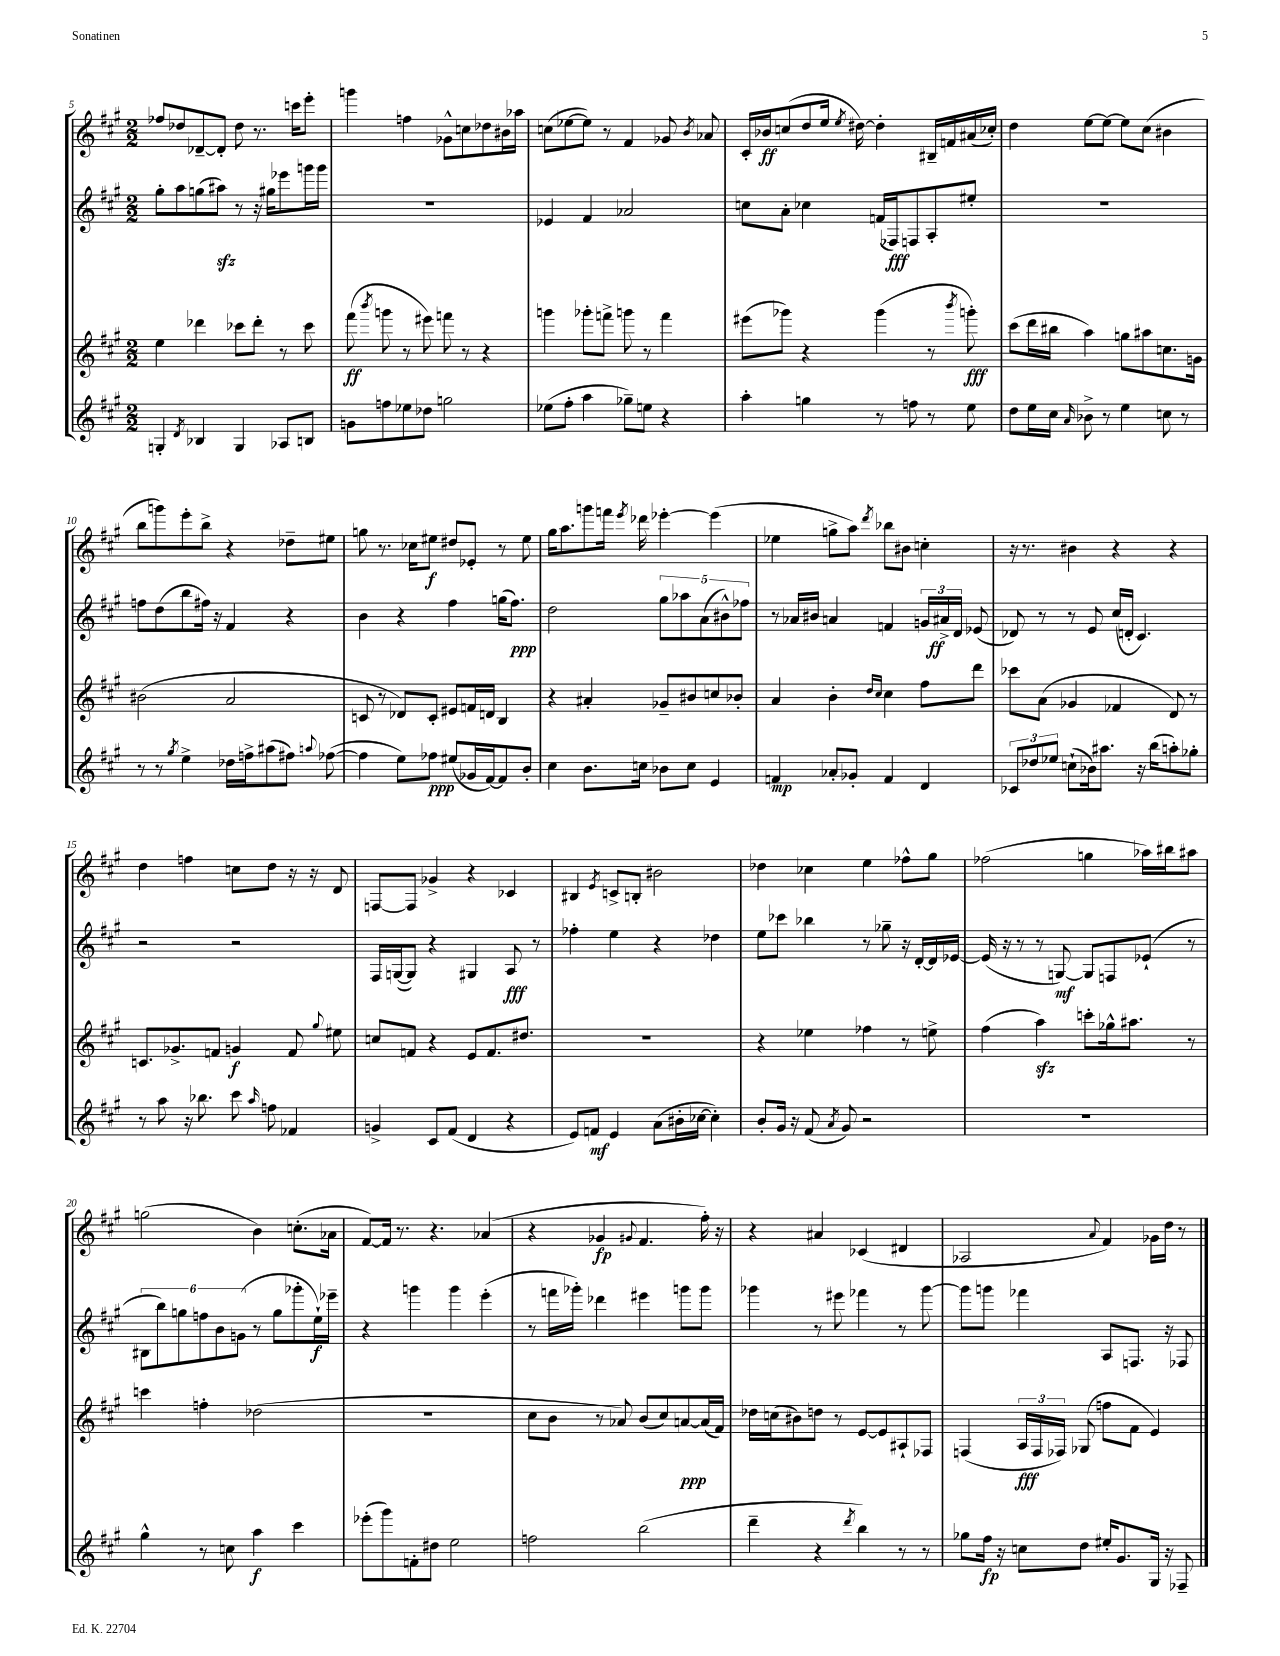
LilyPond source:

<<
\new StaffGroup <<
\new Staff = "s0" {
    \clef treble \key a \major \numericTimeSignature \time 2/2
    \autoBeamOff fes''8[ des''8 des'8~-- des'8]-. des''8 r8. c'''16[ e'''8]-. |
    g'''4 f''4 ges'8[-^ c''8 des''8 bis'16 aes''16] |
    c''8[( ees''8~ ees''8]) r8 fis'4 ges'8 \acciaccatura { b'8 } aes'8 |
    cis'16[-. bes'16\ff c''8( d''8 e''16] \acciaccatura { e''8 } dis''16~) dis''4-. bis16[-- f'16 ais'16( ces''16]-.) |
    d''4 e''8[~ e''8]~ e''8[ cis''8]( bis'4 |
    b''8[ g'''8) e'''8-. b''8]-> r4 des''8[-- eis''8] |
    g''8 r8. ces''16[ eis''8]\f dis''8[ ees'8]-. r8 eis''8 |
    gis''16[ a''8. g'''8 f'''16] \acciaccatura { e'''8 } des'''16 ees'''4~-. ees'''4( |
    ees''4 g''8[-> a''8]) \acciaccatura { d'''8 } bes''8[ bis'8] c''4-. |
    r16 r8. bis'4 r4 r4 |
    d''4 f''4 c''8[ d''8] r16 r16 d'8 |
    f8[~ f8] ges'4-> r4 ces'4 |
    bis4 \acciaccatura { e'8 } c'8[-> b8]-. bis'2 |
    des''4 ces''4 e''4 fes''8[-^ gis''8] |
    fes''2( g''4 aes''16[) bis''16 ais''8] |
    g''2( b'4) c''8.[-.( aes'16] |
    fis'8[~) fis'16] r8. r4. aes'4( |
    r4 ges'4\fp \appoggiatura { gis'8 } fis'4. fis''16-.) r16 |
    r4 ais'4 ces'4( dis'4 |
    aes2 \appoggiatura { a'8 } fis'4) ges'16[ d''16] r8 \bar "|." |
}
\new Staff = "s1" {
    \clef treble \key a \major \numericTimeSignature \time 2/2
    \autoBeamOff gis''8[-. a''8 g''8( ais''8]\sfz) r8 r16 gis''16[ ees'''8 g'''16 g'''16] |
    R1 |
    ees'4 fis'4 aes'2 |
    c''8[ a'8]-. ces''4 f'16[( fes16\fff) f8 a8-. eis''8]-. |
    R1 |
    f''8[ d''8( b''8 fis''16]) r16 fis'4 r4 |
    b'4 r4 fis''4 g''16[( fis''8.]\ppp) |
    d''2 \tuplet 5/4 { gis''8[ aes''8 a'8( bis'8-^) fes''8] } |
    r8 aes'16[ bis'16] a'4 f'4 \tuplet 3/2 { g'16[ ais'16->\ff d'16] } ees'8( |
    des'8) r8 r8 e'8 cis''16[( d'16]-. cis'4.) |
    r2 r2 |
    fis16[ g16~( g8]) r4 gis4 a8\fff r8 |
    fes''4-. e''4 r4 des''4 |
    e''8[ ces'''8] bes''4 r8 ges''8-- r16 d'16[~-. d'16 ees'16]~ |
    ees'16( r16 r8 r8 g8~\mf) g8[ f8 ees'8]-!( r8 |
    \tuplet 6/4 { bis8[ b''8) g''8 f''8 b'8 g'8]( } r8 g''8[ ges'''8-. e''16-!\f) ees'''16]-- |
    r4 g'''4 g'''4 e'''4-.( |
    r8 f'''16[ ges'''16]-.) des'''4 eis'''4 g'''8[ g'''8] |
    ges'''4 r8 eis'''8 fes'''4 r8 ges'''8~ |
    ges'''8[ g'''8] fes'''4 a8[ f8.] r16 fes8 \bar "|." |
}
\new Staff = "s2" {
    \clef treble \key a \major \numericTimeSignature \time 2/2
    \autoBeamOff e''4 des'''4 ces'''8[ des'''8]-. r8 ces'''8 |
    fis'''8\ff( \acciaccatura { b'''8 } g'''8 r8 eis'''8) f'''8 r8 r4 |
    g'''4 ges'''8[-. f'''8]-> g'''8 r8 f'''4 |
    eis'''8[( ges'''8]) r4 ges'''4( r8 \acciaccatura { b'''8 } g'''8-.\fff) |
    cis'''8[( d'''16 bis''16] a''4) g''8[ ais''8 c''8. g'16] |
    bis'2( a'2 |
    c'8 r8 des'8[) c'8]-. eis'8[ f'16 d'16] b4 |
    r4 ais'4-. ges'8[-- bis'8 c''8 bes'8]-. |
    a'4 b'4-. \grace { d''16[ cis''16] } cis''4 fis''8[ d'''8] |
    ces'''8[ a'8]( ges'4 fes'4 d'8) r8 |
    c'8.[ ges'8.-> f'8] g'4\f f'8 \appoggiatura { gis''8 } eis''8 |
    c''8[ f'8] r4 e'8[ f'8. dis''8.] |
    R1 |
    r4 ees''4 fes''4 r8 e''8-> |
    fis''4( a''4\sfz) c'''8[-. ges''16-^ ais''8.] r8 |
    c'''4 f''4-. des''2( |
    R1 |
    cis''8[ b'8] r8 aes'8) b'8[( cis''8) a'8~\ppp a'16( fis'16]) |
    des''16[ c''16( bis'8) d''8] r8 e'8[~ e'8 ais8-! fes8] |
    f4( \tuplet 3/2 { a16[\fff f16 fes16]) } ges8( f''8[ fis'8] e'4) \bar "|." |
}
\new Staff = "s3" {
    \clef treble \key a \major \numericTimeSignature \time 2/2
    \autoBeamOff g4-. \acciaccatura { d'8 } bes4 g4 aes8[ b8] |
    g'8[ f''8 ees''8 des''8] g''2 |
    ees''8[( fis''8]-. a''4 ges''8[--) e''8] r4 |
    a''4-. g''4 r8 f''8 r8 e''8 |
    d''8[ e''16 cis''16] \grace { a'16 } bes'8-> r8 e''4 c''8 r8 |
    r8 r8 \acciaccatura { gis''8 } e''4-> des''16[ f''16-> ais''8( fis''8]) \appoggiatura { a''8 } fes''8~( |
    fes''4 e''8[) fes''8]\ppp eis''8[( ges'16 fis'16~) fis'8 b'8]-. |
    cis''4 b'8.[ c''16] bes'8[ c''8] e'4 |
    f'4\mp aes'8[-. ges'8]-. f'4 d'4 |
    \tuplet 3/2 { ces'8[ des''8 ees''8] } c''8[-!( bes'16) ais''8.] r16 b''16[( a''8-.) ges''8]-. |
    r8 a''8 r16 bes''8. cis'''8 \grace { a''16 } f''8 fes'4 |
    g'4-> cis'8[ fis'8]( d'4 r4 |
    e'8[) f'8]\mf e'4 a'8[( bis'16-. ces''16]~ ces''4-.) |
    b'8[-. gis'16] r16 fis'8( \acciaccatura { a'8 } gis'8) r2 |
    R1 |
    gis''4-^ r8 c''8 a''4\f cis'''4 |
    ees'''8[-.( gis'''8) f'8-. dis''8] e''2 |
    f''2 b''2( |
    d'''4-- r4 \acciaccatura { d'''8 } b''4) r8 r8 |
    ges''8[ fis''16]\fp r16 c''8[ d''8] eis''16[-. gis'8. gis16] r16 fes8-- \bar "|." |
}
>>
>>
\layout { \context { \Score currentBarNumber = #5 } }
